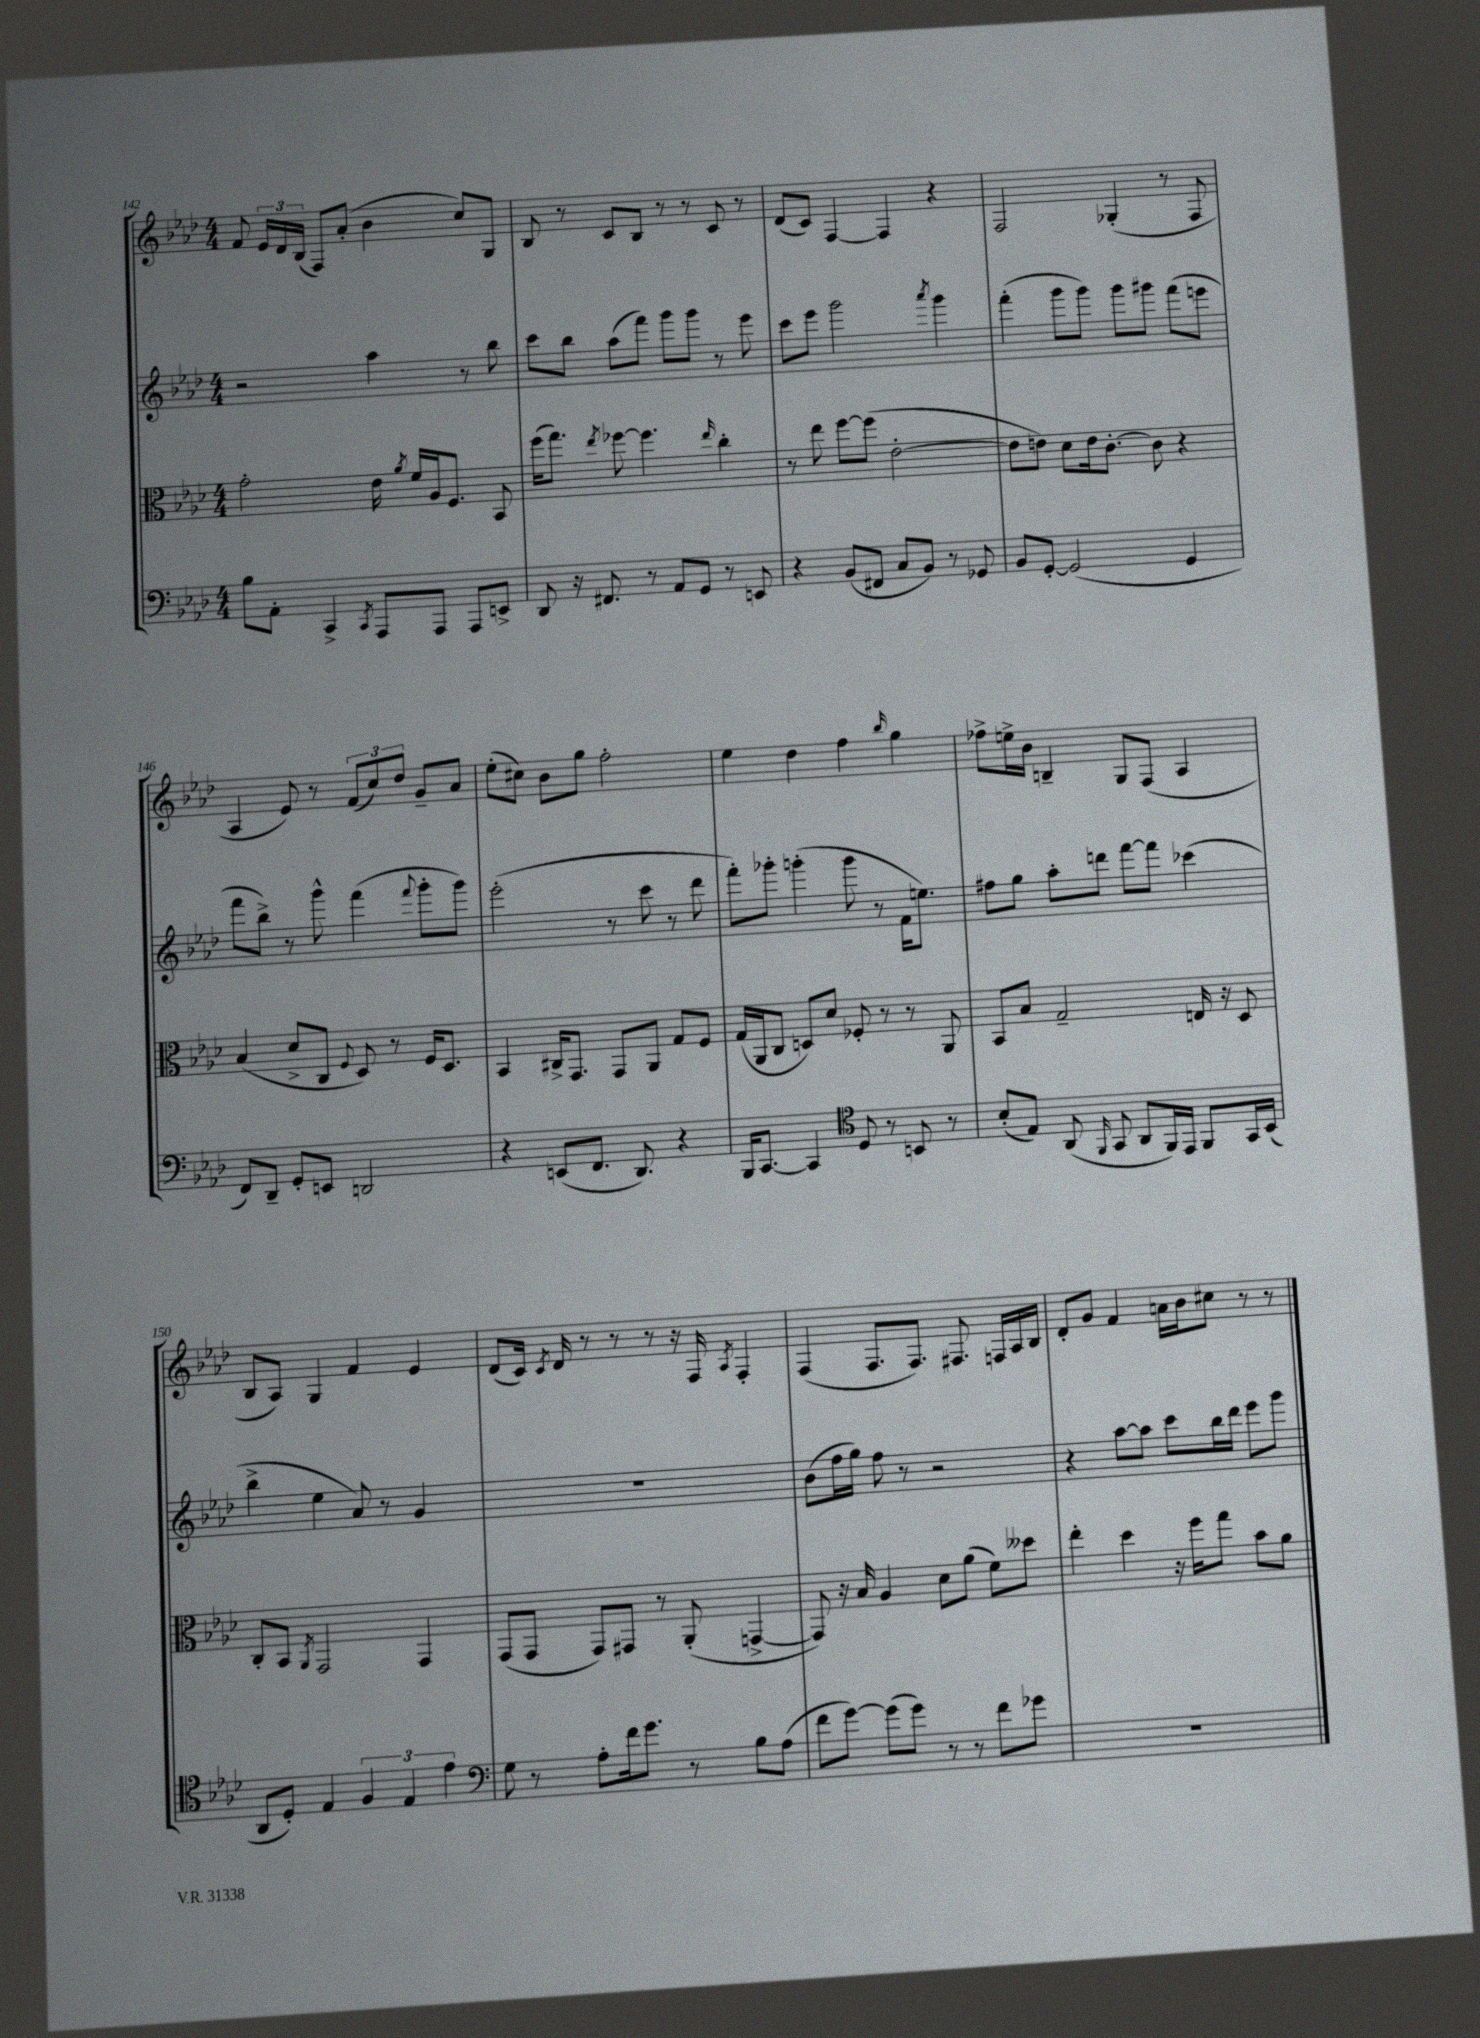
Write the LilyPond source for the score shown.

<<
\new StaffGroup <<
\new Staff = "s0" {
    \clef treble \key aes \major \numericTimeSignature \time 4/4
    \autoBeamOff f'8 \tuplet 3/2 { ees'16[ des'16 bes16]( } f8[) aes'8]-.( bes'4 c''8[) g8] |
    bes8 r8 c'8[ bes8] r8 r8 c'8 r8 |
    des'8[( c'8]) f4~ f4 r4 |
    f2 ges4-.( r8 f8 |
    aes4 ees'8) r8 \tuplet 3/2 { f'8[( c''8) des''8] } g'8[-- aes'8] |
    ees''8[-.( cis''8]) bes'8[ g''8] f''2-. |
    ees''4 des''4 f''4 \grace { bes''16 } g''4 |
    fes''8[-> e''16-> bes'16] b4-- g8[ f8]( aes4 |
    bes8[ aes8]) g4 f'4 ees'4 |
    des'8[( c'16]) \acciaccatura { c'8 } des'16 r8 r8 r8 r16 f16 \acciaccatura { aes8 } f4-. |
    f4( f8.[ f8.]) fis8. f16[ aes16 bes16] |
    des'8[-. g'8] f'4 a'16[ bes'16 cis''8] r8 r8 \bar "|." |
}
\new Staff = "s1" {
    \clef treble \key aes \major \numericTimeSignature \time 4/4
    \autoBeamOff r2 aes''4 r8 bes''8 |
    c'''8[ bes''8] aes''8[( f'''8]) g'''8[ g'''8] r8 ees'''8 |
    c'''8[ ees'''8] g'''2 \acciaccatura { aes'''8 } g'''4 |
    f'''4-.( g'''8[ g'''8]) g'''8[ gis'''8] f'''8[( e'''8] |
    f'''8[ bes''8]->) r8 g'''8-^ f'''4( \appoggiatura { f'''8 } g'''8[-. g'''8]) |
    ees'''2-.( r8 c'''8 r8 des'''8 |
    f'''8[-.) ges'''8]-. g'''4-.( g'''8 r8 f'16[ e''8.]) |
    fis''8[ g''8] aes''8[-. d'''8] f'''8[~ f'''8] ces'''4( |
    bes''4-> ees''4 aes'8) r8 g'4 |
    R1 |
    bes'8[( f''16 g''16]) f''8 r8 r2 |
    r4 aes''8[~ aes''8] c'''8[ bes''16 des'''16] ees'''8[ g'''8] \bar "|." |
}
\new Staff = "s2" {
    \clef alto \key aes \major \numericTimeSignature \time 4/4
    \autoBeamOff g'2-. ees'16 \acciaccatura { aes'8 } f'16[ aes16 f8.] bes,8 |
    f''16[( g''8.]) \acciaccatura { ees''8 } fes''8~ fes''4. \grace { ees''16 } c''4-. |
    r8 ees''8 f''8[~ f''8]( ees'2~-. |
    ees'8[ e'8]) des'8[ e'16 c'8.]~-. c'8 r4 |
    bes4( des'8[-> c8] \appoggiatura { f8 } des8) r8 f16[ des8.] |
    bes,4 cis16[-> g,8.] g,8[ aes,8] g8[ f8] |
    g16[( aes,16 c8] d8[) des'8] fes8-. r8 r8 aes,8 |
    bes,8[ bes8] g2-- e16 r16 des8 |
    c8[-. bes,8] \acciaccatura { aes,8 } g,2 g,4 |
    g,8[( g,8] g,8[) gis,8] r8 aes,8-.( g,4~-> |
    g,8) r16 bes16 aes4 des'8[ aes'8]( f'8[) deses''8] |
    ees''4-. des''4 r16 f''16[ g''8] bes'8[ aes'8] \bar "|." |
}
\new Staff = "s3" {
    \clef bass \key aes \major \numericTimeSignature \time 4/4
    \autoBeamOff bes8[ aes,8]-. c,4-> \acciaccatura { c,8 } aes,,8[ aes,,8] aes,,8[ e,8]-> |
    des,8 r16 fis,8. r8 aes,8[ g,8] r8 e,8 |
    r4 bes,8[( fis,8] c8[ bes,8]) r8 ges,8 |
    bes,8[ g,8]~-. g,2( g,4 |
    f,8[) des,8]-- g,8[-. e,8] d,2 |
    r4 e,8[( f,8.] des,8.) r4 |
    bes,,16[ c,8.]~ c,4 \clef tenor des8 r8 b,8 r8 |
    bes8[-.( ees8]) aes,8( \grace { f,16 } g,8 aes,8[ f,16) ees,16] f,8[ g,16 bes,16]( |
    aes,8[ des8]-.) ees4 \tuplet 3/2 { f4 ees4 ees'4 } |
    \clef bass g8 r8 aes8[-. f'16 g'8.] r8 bes8[ aes8]( |
    f'8[ g'8]~) g'8[( g'8]) r8 r8 f'8[ ges'8] |
    R1 \bar "|." |
}
>>
>>
\layout { \context { \Score currentBarNumber = #142 } }
